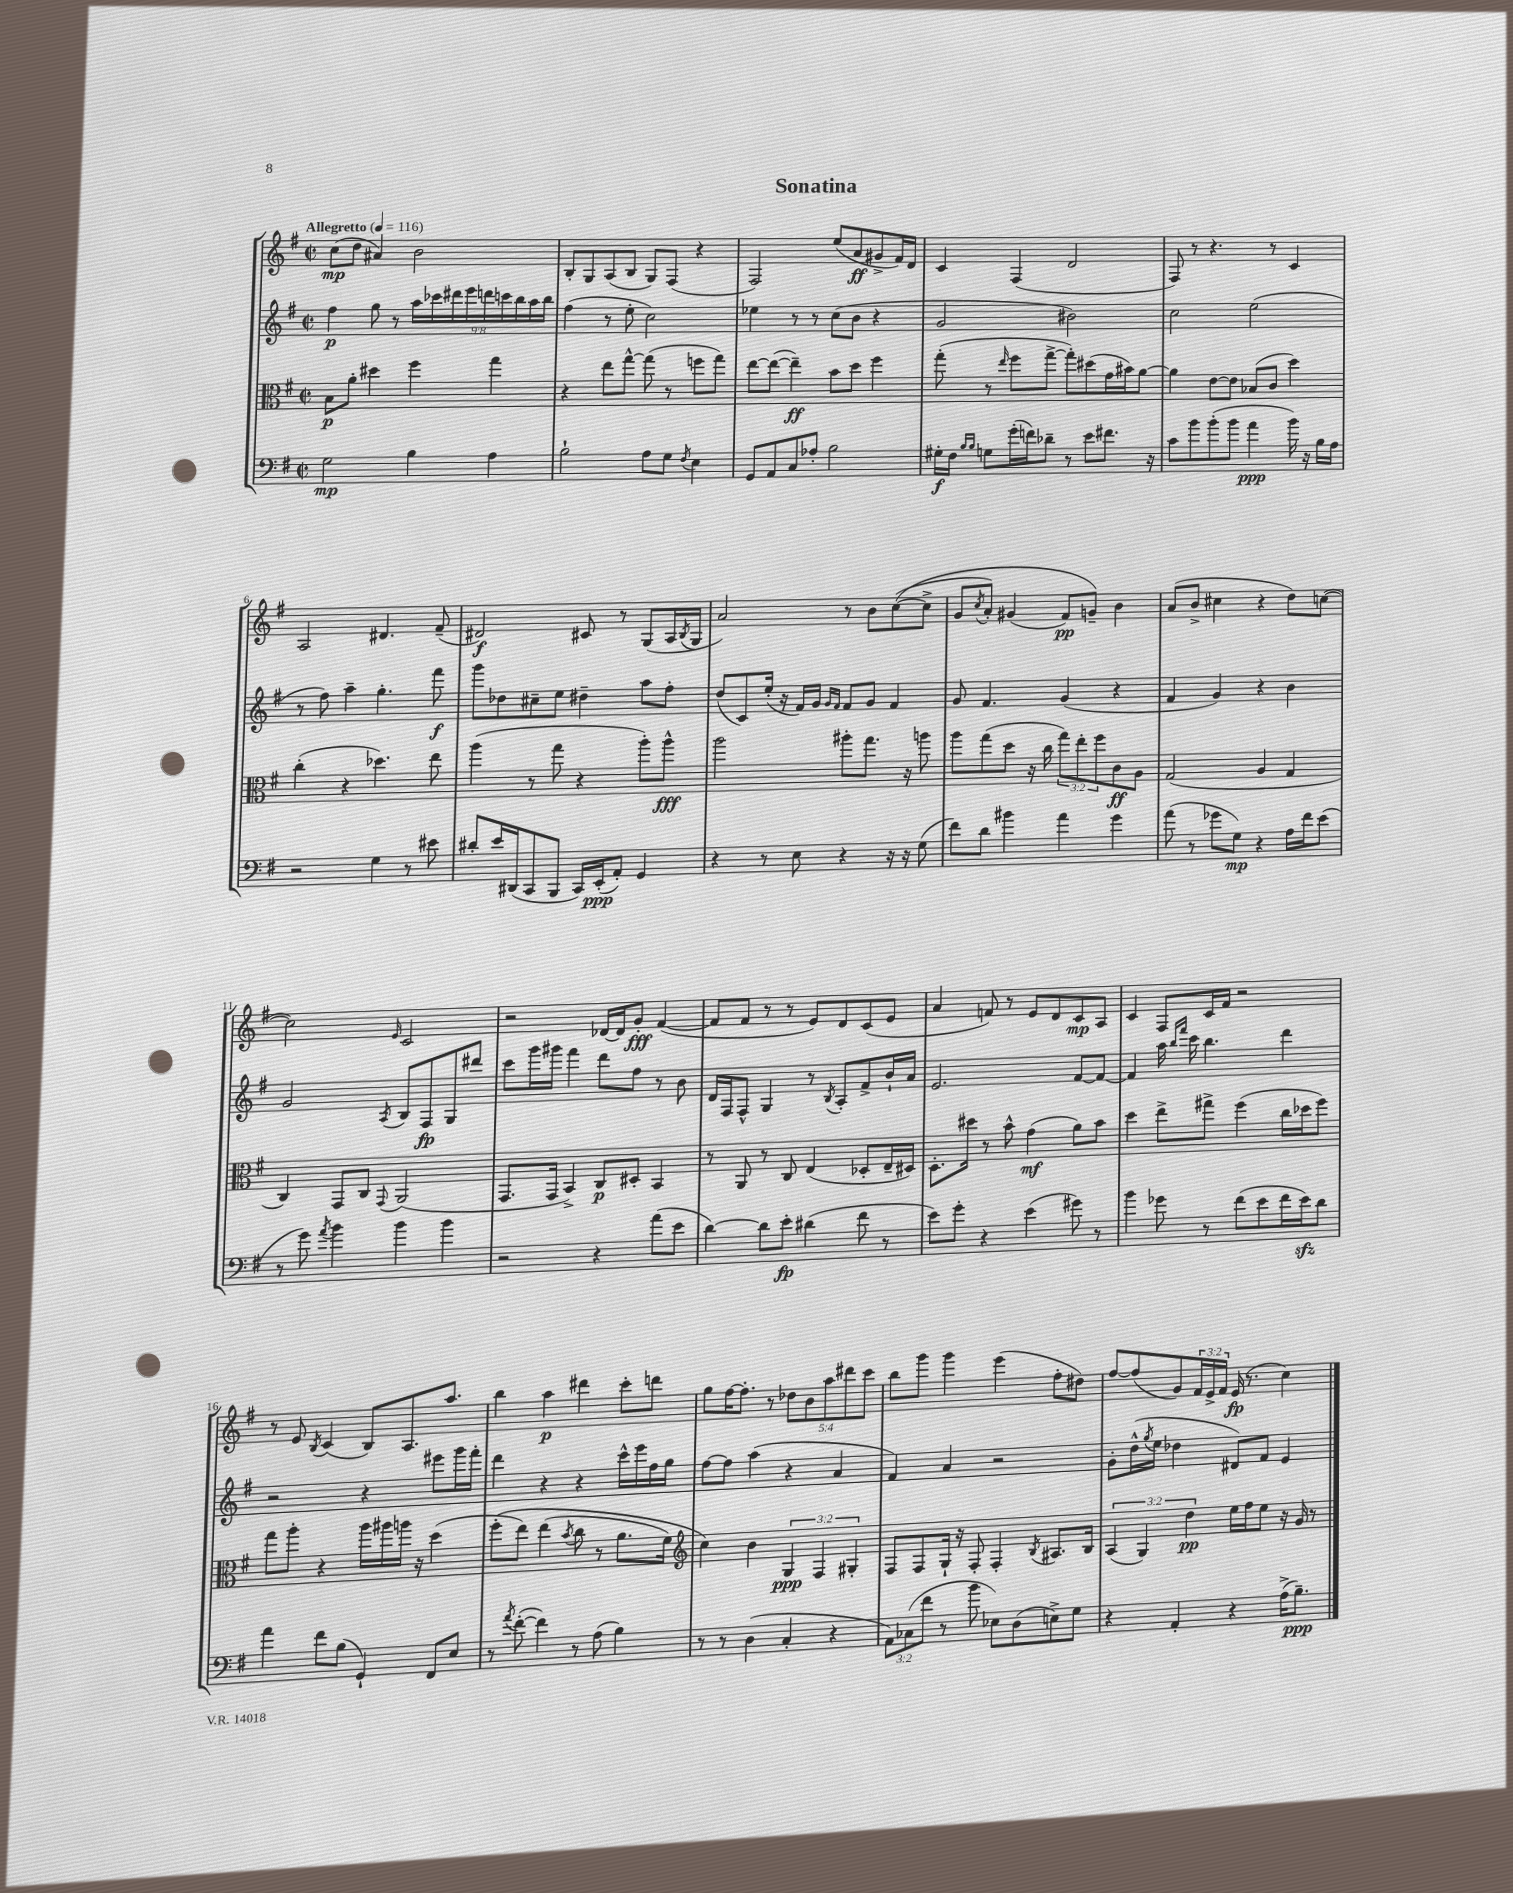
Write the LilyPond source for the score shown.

\header { title = "Sonatina" }
<<
\new StaffGroup <<
\new Staff = "s0" {
    \clef treble \key g \major \defaultTimeSignature \time 2/2 \override Staff.TupletNumber.text = #tuplet-number::calc-fraction-text \tempo "Allegretto" 4 = 116
    c''8\mp( d''8 ais'4) b'2 |
    b8-. g8 a8( b8 g8) fis8( r4 |
    fis2) e''8( a'8\ff gis'8-> fis'16) d'16 |
    c'4 fis4( d'2 |
    fis8) r8 r4. r8 c'4 |
    a2 dis'4. fis'8--( |
    dis'2\f) cis'8 r8 g8( a16 \acciaccatura { b8 } g16 |
    a'2) r8 b'8 c''8~(\( c''8-> |
    g'8 \acciaccatura { c''8 } a'8-.) gis'4( fis'8\pp) g'8--\) b'4 |
    a'8( b'8-> cis''4 r4 d''8) c''8~( |
    c''2) \grace { e'16 } c'2 |
    r2 des'16~ des'16 g'8-.\fff fis'4~( |
    fis'8 fis'8 r8 r8 e'8) d'8 c'8( e'8 |
    a'4 f'8) r8 e'8 d'8 c'8\mp a8 |
    c'4 fis8 c'16 fis'16 r2 |
    r8 e'8 \acciaccatura { b8 } c'4( b8) a8. a''8. |
    b''4 a''4\p dis'''4 c'''8-. d'''8 |
    g''8 fis''16~ fis''8.-. r8 \tuplet 5/4 { des''8 b'8 a''8 dis'''8 c'''8 } |
    b''8 g'''8 g'''4 e'''4( fis''8-. dis''8) |
    fis''8~ fis''8( g'8) \tuplet 3/2 { fis'16 e'16-> fis'16 } e'16\fp( r8. c''4) \bar "|." |
}
\new Staff = "s1" {
    \clef treble \key g \major \defaultTimeSignature \time 2/2 \override Staff.TupletNumber.text = #tuplet-number::calc-fraction-text
    fis''4\p g''8 r8 \tuplet 9/8 { a''16 ces'''16 dis'''16 e'''16 d'''16 c'''16 b''16 a''16 b''16 } |
    fis''4( r8 e''8-. c''2) |
    ees''4 r8 r8 c''8( b'8 r4 |
    g'2 bis'2) |
    c''2 e''2( |
    r8 fis''8) a''4-- g''4.-. fis'''8\f |
    g'''8 des''8 cis''8-- e''8 dis''4-- a''8 fis''8-. |
    d''8( c'8) e''16-.( r16 fis'16) g'16 \grace { g'16 fis'16 } fis'8 g'8 fis'4 |
    g'8 fis'4. g'4( r4 |
    fis'4 g'4) r4 b'4 |
    g'2 \acciaccatura { a8 } b8 fis8\fp g8 dis'''8 |
    c'''8 g'''16 gis'''16 fis'''4 d'''8 fis''8 r8 b'8 |
    d'16 fis16 fis8-^ g4 r8 \acciaccatura { b8 } a8-. fis'8-> b'16-! a'16 |
    e'2. fis'8~ fis'8~ |
    fis'4 a''16 \grace { b''16 fis'''16 } c'''16 b''4. d'''4 |
    r2 r4 eis'''8 g'''16 fis'''16-. |
    d'''4 r4 r4 c'''16-^ e'''16 fis''16 g''16 |
    fis''8~ fis''8 a''4( r4 a'4 |
    fis'4) a'4 r2 |
    g'8-. d''16-^( \acciaccatura { g''8 } e''16 des''4 dis'8) fis'8 e'4 \bar "|." |
}
\new Staff = "s2" {
    \clef alto \key g \major \defaultTimeSignature \time 2/2 \override Staff.TupletNumber.text = #tuplet-number::calc-fraction-text
    b8\p a'8-. dis''4 fis''4 g''4 |
    r4 e''8 g''8~-^ g''8( r8 f''8 g''8) |
    e''8~ e''8~( e''4--\ff) b'8 d''8 fis''4 |
    g''8-.( r8 \grace { e''16 } fis''8 g''8~-> g''8-.) dis''8( g'16 bis'16) a'8~ |
    a'4 e'8~ e'8 bes8( c'8 d''4) |
    c''4-.( r4 des''4.) e''8 |
    a''4( r8 g''8 r4 a''8-.) a''8-^\fff |
    a''2 ais''8-. g''8. r16 a''8 |
    a''8 g''8( d''8 r16 c''16 \tuplet 3/2 { g''8) e''8-. fis''8 } c'8\ff a8 |
    g2( a4 g4 |
    c4) g,8 c8 \appoggiatura { g,8 } a,2( |
    g,8. g,16 b,4->) c8\p dis8-. b,4 |
    r8 a,8 r8 c8 e4( des8-. e16-- dis16) |
    d8.-. dis''16 r8 b'8-^ g'4\mf( a'8) b'8 |
    d''4 e''8-> gis''8-> fis''4( c''16 des''16 fis''8) |
    g''8 a''8-. r4 a''16 ais''16 a''16 r16 d''4( |
    fis''8-.\( e''8) e''4( \acciaccatura { b'8 } c''8 r8 a'8. fis'16) |
    \clef treble c''4\) b'4 \tuplet 3/2 { g4\ppp fis4 gis4-. } |
    fis8 fis8 g16-! r16 fis8-. fis4-. \acciaccatura { b8 } ais8. b16 |
    \tuplet 3/2 { a4( g4) d''4\pp } e''16 fis''16 e''8 r16 g'16 r8 \bar "|." |
}
\new Staff = "s3" {
    \clef bass \key g \major \defaultTimeSignature \time 2/2 \override Staff.TupletNumber.text = #tuplet-number::calc-fraction-text
    g2\mp b4 a4 |
    b2-! a8 g8 \acciaccatura { fis8 } e4 |
    g,8 a,8 c8 aes8-. b2 |
    gis16-.\f fis16 \grace { b16 b16 } g8 g'16-.( f'16) des'8-- r8 e'8 fis'8. r16 |
    c'8 b'8 b'8-.( b'8 a'4\ppp b'16) r16 b16 a16 |
    r2 g4 r8 eis'8 |
    dis'8-. e'16 dis,16( c,8 b,,8 c,16) e,16-.\ppp( a,8-.) g,4 |
    r4 r8 e8 r4 r16 r16 g8( |
    fis'8) d'8 bis'4 a'4 g'4 |
    a'8( r8 ges'8 g8\mp) r4 a16 fis'16 e'8( |
    r8 g'8) \acciaccatura { a'8 } b'4 b'4 b'4 |
    r2 r4 a'8( e'8 |
    d'4~) d'8 e'8-.\fp dis'4( fis'8 r8 |
    e'8) g'8-. r4 e'4( gis'8) r8 |
    b'4 ges'8 r8 fis'8( e'8 fis'16 e'16\sfz) d'8 |
    a'4 fis'8 b8( g,4-!) fis,8 e8 |
    r8 \acciaccatura { a'8 } fis'8~-.( fis'4) r8 a8( b4) |
    r8 r8 d4( c4-. r4 |
    \tuplet 3/2 { a,8) ces8( fis'8 } r8 b'8 ees8) d8( e8->) g8 |
    r4 a,4-. r4 a16->( b8.--\ppp) \bar "|." |
}
>>
>>
